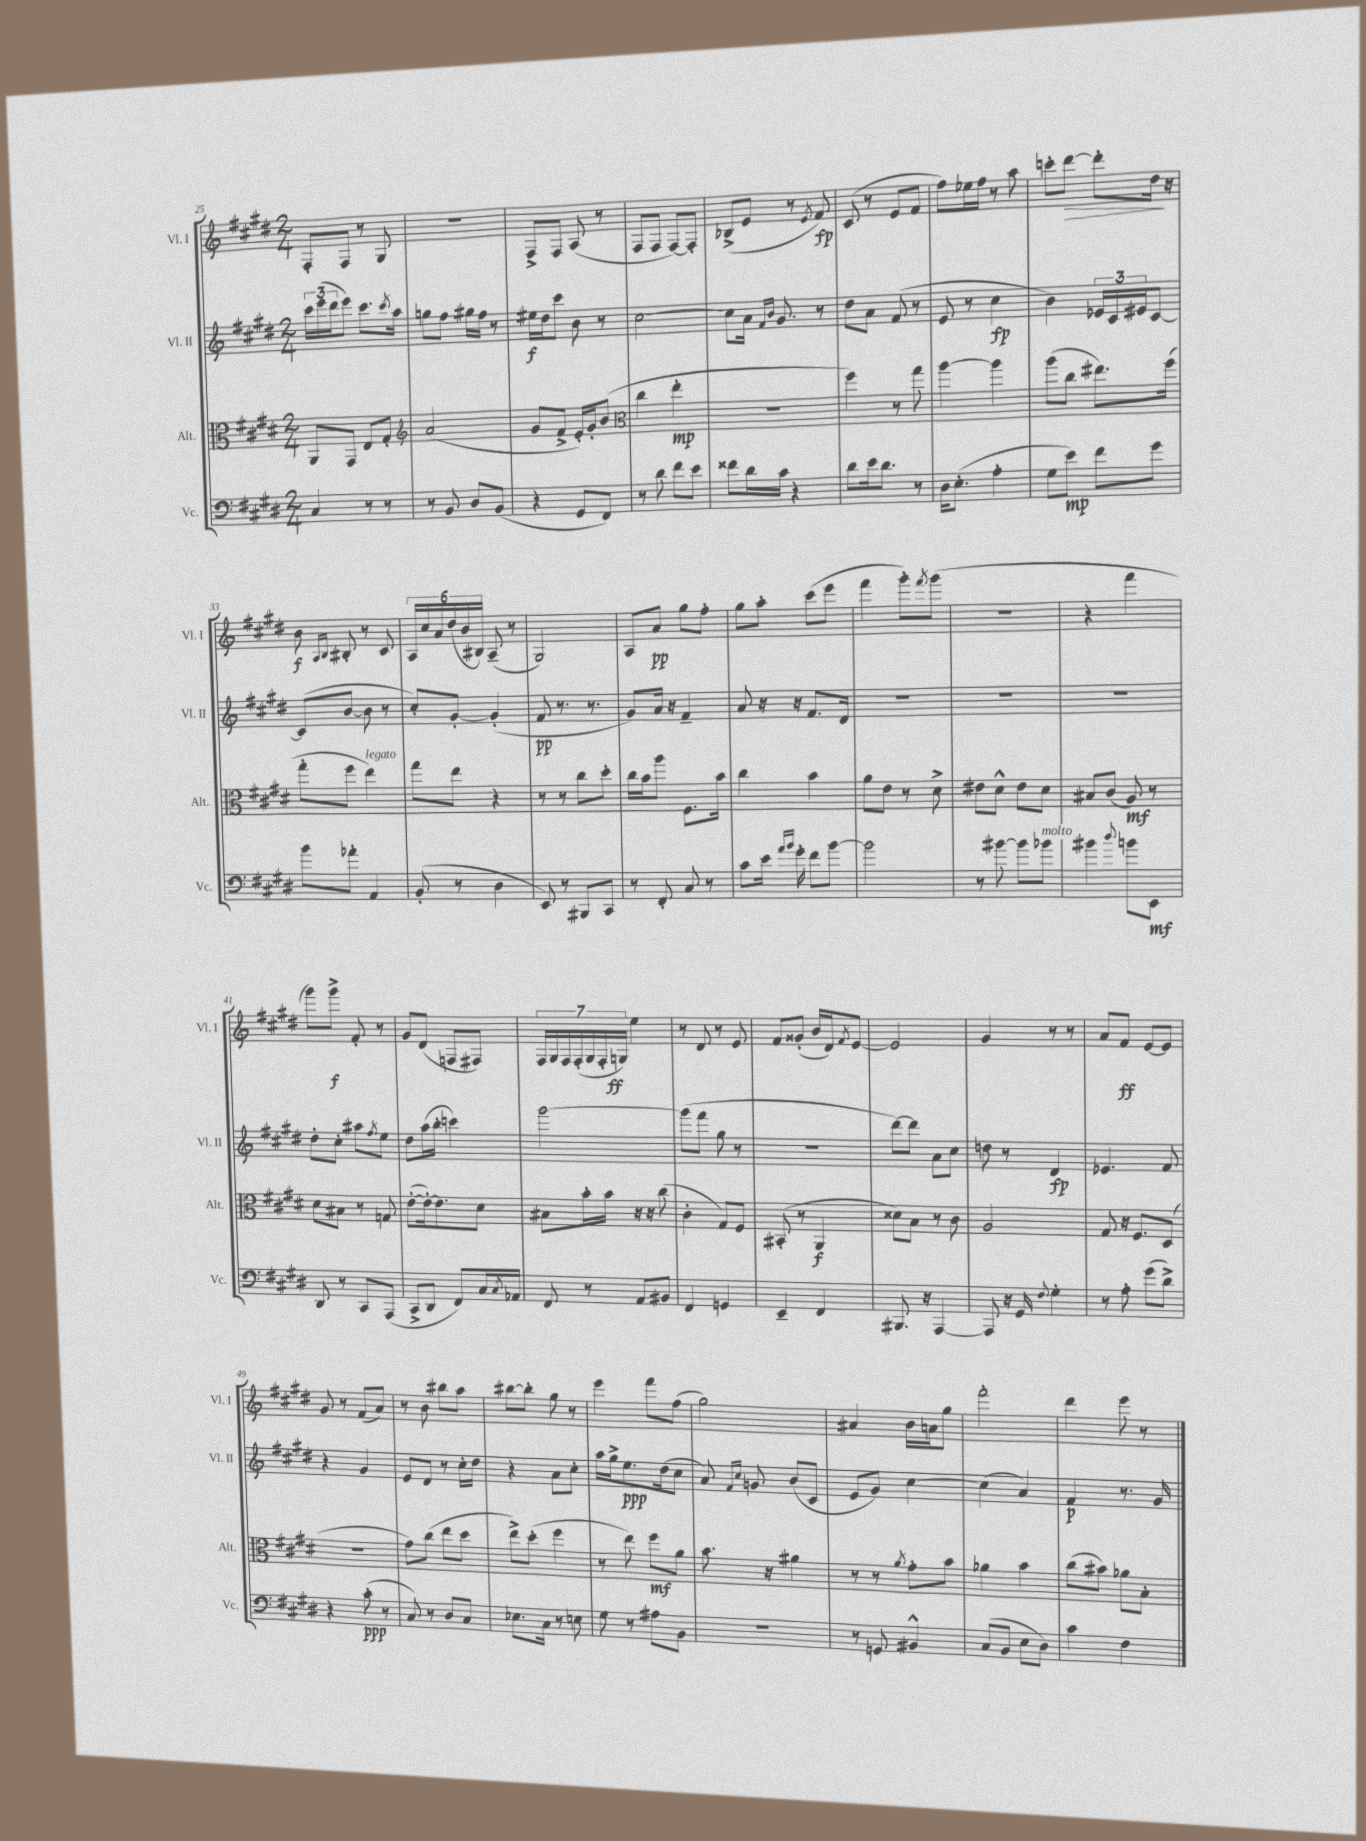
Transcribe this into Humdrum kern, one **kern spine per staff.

**kern	**kern	**kern	**kern
*staff4	*staff3	*staff2	*staff1
*clefF4	*clefC3	*clefG2	*clefG2
*k[f#c#g#d#]	*k[f#c#g#d#]	*k[f#c#g#d#]	*k[f#c#g#d#]
*M2/4	*M2/4	*M2/4	*M2/4
4C#	8AA	24ccc#	8F#'
.	.	(24eee	.
.	.	24ddd#	.
.	8GG#	8eee)	8F#
8r	8E	8.ccc#	8r
8r	8G#'	.	8G#
.	.	8qccc#	.
.	.	16aa	.
=	=	=	=
*	*clefG2	*	*
8r	(2a	8gg	2r
8BB	.	8ff#	.
8D#	.	16gg#	.
.	.	16ff#	.
(8BB	.	8r	.
=	=	=	=
4r	8g#	16ee#	8F#^
.	.	16dd#	.
.	8f#^	8ccc#	8F#
8GG#	16e')	8b	(8A
.	16g#'	.	.
8FF#)	(8b	8r	8r
=	=	=	=
*	*clefC3	*	*
8r	4cc#	[2cc#	8F#
8d#	.	.	8F#
8f#	4ee'	.	[8F#)
8e	.	.	8F#']
=	=	=	=
8f##	2r	8cc#]	(8B-^
16d#	.	16a	8e
.	.	16qqf#	.
.	.	16qqb	.
16c#	.	8.g#	.
4r	.	.	8r
.	.	.	8qe
.	.	8r	8f#)
=	=	=	=
8d#	4ff#)	8dd#	(8c#
16e	.	8a	8r
8.d#	.	.	.
.	8r	(8f#	8e
8r	8gg#	8r	8f#
=	=	=	=
16D#	[4aa	8e	8ff#)
(8.E'	.	.	.
.	.	8r	16ee-
.	.	.	16ff#
4A'	4aa]	4cc#	8r
.	.	.	8aa
=	=	=	=
8G#	(8aa	4b)	8ccc'
8e)	8cc#	.	[8ddd#
8f#	8.ee#)	24e-	8ddd#']
.	.	24c#	.
.	.	24e#	.
8g#	.	[8c#	16dd#
.	(16ff#	.	16r
=	=	=	=
8b	8gg#'	(8c#]	8b
.	.	.	16qqA
.	.	.	16qqB
8a-'	8ff#	[8b	8B#'
4AA	4ee)	8b]	8r
.	.	8r	8c#
=	=	=	=
(8BB'	8gg#	8cc#')	24A
.	.	.	24cc#
.	.	.	24a
8r	8ee	[8g#'	(24dd#
.	.	.	24b
.	.	.	24B#)
4D#	4r	(4g#']	(8A~
.	.	.	8r
=	=	=	=
8EE)	8r	8f#	2G#)
8r	8r	8.r	.
8BBB#	8cc#	.	.
.	.	8.r	.
8CC#	8dd#'	.	.
=	=	=	=
8r	16cc#	8g#)	8A
.	16b	.	.
8FF#'	8aa	16a	8a
.	.	16r	.
8C#	8.F#	4f#~	8gg#
8r	.	.	8ff#'
.	16b	.	.
=	=	=	=
8c#	4cc#	8a	8gg#
16e	.	16r	8aa'
16qqa	.	.	.
16qqb	.	.	.
16g#'	.	16r	.
8f#	4b	8.f#	(8ccc#
[8b	.	.	8eee
.	.	16d#	.
=	=	=	=
2b]	8a	2r	4fff#
.	8e	.	.
.	8r	.	8ggg#')
.	.	.	8qfff#
.	8d#^	.	(8ggg#
=	=	=	=
8r	8e#	2r	2r
[8b#	8d#^^	.	.
8b#]	8e#	.	.
8b-	8d#	.	.
=	=	=	=
4b#	8B#	2r	4r
.	(8c#	.	.
8qqdd#	.	.	.
8b	8A)	.	4fff#
8EE	8r	.	.
=	=	=	=
8DD#	8d#	8dd#'	8ggg#)
8r	8B#	8cc#'	8ggg#^
8CC#	8r	8aa#	8f#'
.	.	8qff#	.
(8AAA	8G	8ee	8r
=	=	=	=
8CC#^	([8e'	8dd#	8g#
8DD#	16e'_)	(16aa	(8d#
.	8.e]	16bb'	.
8FF#)	.	4ccc)	8F
16C#	8d#	.	8F#)
8qC#	.	.	.
16AA-	.	.	.
=	=	=	=
8FF#	8B#	[2ggg#	28F#
.	.	.	28G#
.	.	.	28F#
.	.	.	(28F#'
8r	16b'	.	.
.	.	.	28G#
.	.	.	28F#'
.	16b	.	.
.	.	.	28G)
8AA	16r	.	4ee
.	16r	.	.
8BB#	(8cc#	.	.
=	=	=	=
4FF#	4c#'	(8ggg#]	8r
.	.	8fff#	8d#
4GG	8G#)	8gg#	8r
.	8F#	8r	8e
=	=	=	=
4EE~	(8BB#'	2r	8f#
.	8r	.	(8g##'
4FF#	4AA	.	16b
.	.	.	16d#)
.	.	.	8qf#
.	.	.	[8e
=	=	=	=
8.BBB#	8d##)	[8ddd#)	2e]
.	8B	8ddd#]	.
16r	.	.	.
[4AAA	8r	8a	.
.	8c#	8cc#	.
=	=	=	=
8AAA]	2A	8dd	4g#
16r	.	8r	.
16GG#	.	.	.
8qqF#	.	.	.
4G#'	.	4d#	8r
.	.	.	8r
=	=	=	=
8r	8G#	4.e-	8a
8A'	16r	.	8f#
.	8.F#	.	.
(8g#	.	.	[8e
8d#^)	(8D#	8f#	8e]
=	=	=	=
4r	2r	4r	8g#
.	.	.	8r
(8c#'	.	4g#	(8f#
8r	.	.	8a)
=	=	=	=
8C#)	8g#)	8e	8r
8r	(8cc#	8d#	8b
8D#	8ee	8r	8bb#
8C#	8dd#	16cc#'	8aa
.	.	16dd#	.
=	=	=	=
8.E-	8ee^)	4r	[8bb#
.	(8dd#'	.	8bb#']
16C#	.	.	.
8r	4ff#	8a	8gg#
8E	.	8cc#'	8r
=	=	=	=
8G#	8r	16aa	4eee
.	.	16gg#^	.
8r	8ee)	8.ee	.
8A#	8ff#	.	8fff#
.	.	(16dd#	.
8BB	8a	8cc#	(8ff#
=	=	=	=
2r	8.b	8a)	2gg#)
.	.	16qqf#	.
.	.	16qqcc#	.
.	.	8g	.
.	16r	.	.
.	4a#	(8b	.
.	.	8c#	.
=	=	=	=
8r	8r	8e	4a#
8GG	8r	8g#)	.
.	8qa	.	.
4BB#^^	8g#'	[4cc#	16b
.	.	.	16a
.	8b	.	8gg#
=	=	=	=
(8C#	4a-	(4cc#]	2fff#'
8BB	.	.	.
8E	4b	4a)	.
8D#)	.	.	.
=	=	=	=
4c#	(8cc#	4f#	4ddd#
.	8b#)	.	.
4F#	8a-	8.r	8eee
.	8B'	.	8r
.	.	16g#	.
==	==	==	==
*-	*-	*-	*-
